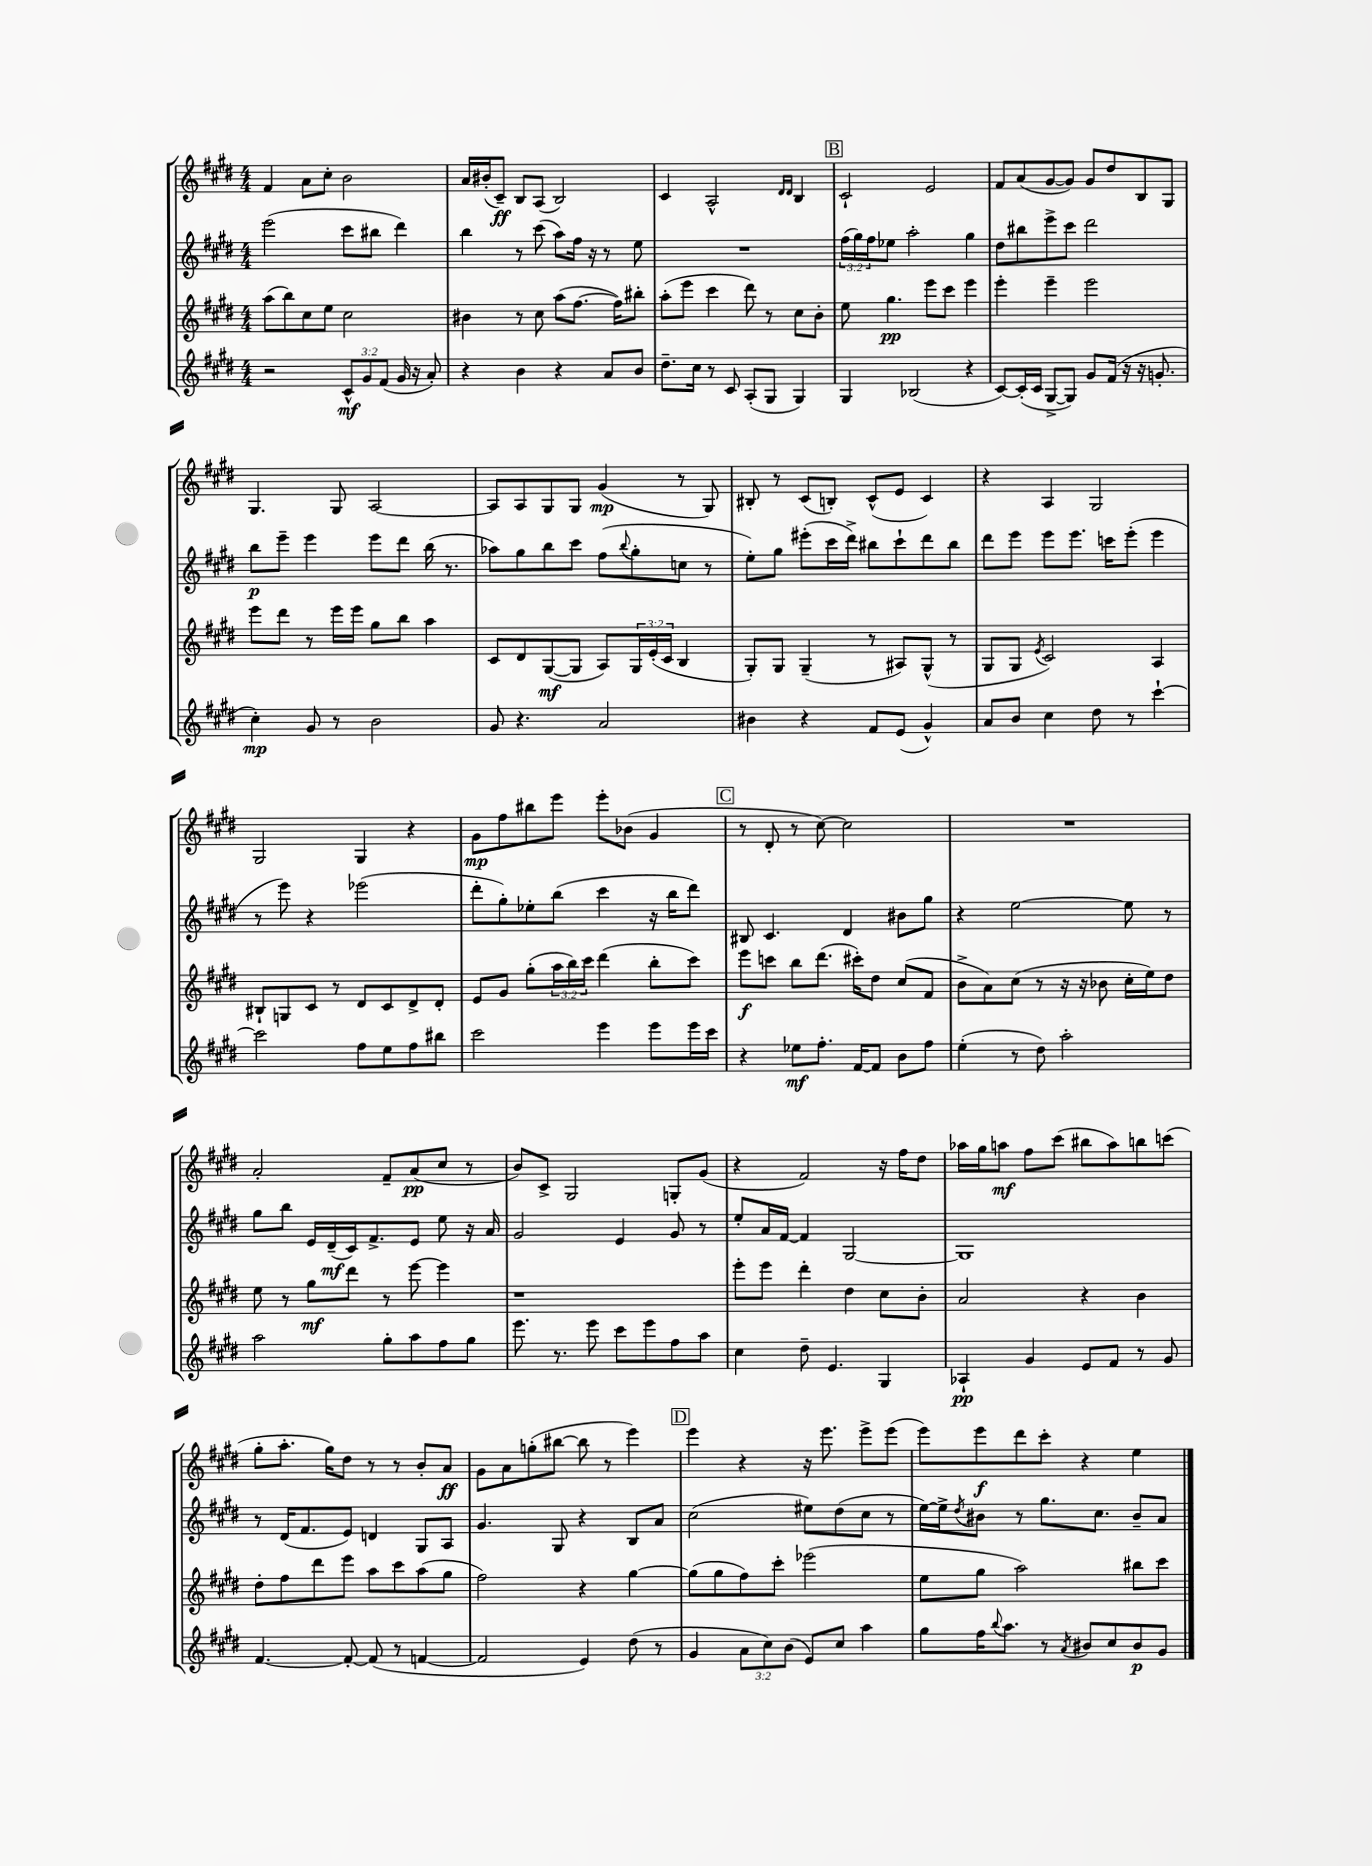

**kern	**dynam	**kern	**dynam	**kern	**dynam	**kern	**dynam
*part4	*part4	*part3	*part3	*part2	*part2	*part1	*part1
*staff4	*staff4	*staff3	*staff3	*staff2	*staff2	*staff1	*staff1
*clefG2	*	*clefG2	*	*clefG2	*	*clefG2	*
*k[f#c#g#d#]	*	*k[f#c#g#d#]	*	*k[f#c#g#d#]	*	*k[f#c#g#d#]	*
*M4/4	*	*M4/4	*	*M4/4	*	*M4/4	*
=10	=10	=10	=10	=10	=10	=10	=10
2r	.	(8aa\L	.	(2eee\	.	4f#/	.
.	.	8bb\)	.	.	.	.	.
.	.	8cc#\	.	.	.	8a\L	.
.	.	8ee\J	.	.	.	8cc#'\J	.
12c#^^/L	mf	2cc#\	.	8ccc#\L	.	2b\	.
12g#/	.	.	.	.	.	.	.
.	.	.	.	8bb#X\J	.	.	.
(12f#/J	.	.	.	.	.	.	.
16g#/	.	.	.	4ddd#\)	.	.	.
16r	.	.	.	.	.	.	.
8a'/)	.	.	.	.	.	.	.
=11	=11	=11	=11	=11	=11	=11	=11
4r	.	4b#X\	.	4bb\	.	16a/LL	.
.	.	.	.	.	.	(16b#X'/J	.
.	.	.	.	.	.	8c#~/J)	ff
4b\	.	8r	.	8r	.	8B/L	.
.	.	8cc#\	.	(8ccc#\	.	(8A/J	.
4r	.	(8aa\L	.	8aa\L)	.	2B/)	.
.	.	[8.ff#\J	.	16ff#\Jk	.	.	.
.	.	.	.	16r	.	.	.
8a/L	.	.	.	8r	.	.	.
.	.	16ff#\KL])	.	.	.	.	.
8b/J	.	8bb#X'\J	.	8ee\	.	.	.
=12	=12	=12	=12	=12	=12	=12	=12
8.dd#~\L	.	(8aa'\L	.	1r	.	4c#/	.
.	.	8eee\J	.	.	.	.	.
16cc#\Jk	.	.	.	.	.	.	.
8r	.	4ccc#\	.	.	.	2A^^/	.
8c#/	.	.	.	.	.	.	.
(8A'/L	.	8ddd#\)	.	.	.	.	.
8G#/J	.	8r	.	.	.	.	.
.	.	.	.	.	.	16qqd#/LL	.
.	.	.	.	.	.	16qqd#/JJ	.
4G#/)	.	8cc#\L	.	.	.	4B/	.
.	.	8b'\J	.	.	.	.	.
!!LO:REH:place=s1:t=B
=13	=13	=13	=13	=13	=13	=13	=13
4G#/	.	8ee\	.	(24ff#\LL	.	2c#`/	.
.	.	.	.	24gg#\)	.	.	.
.	.	.	.	24ff#\J	.	.	.
.	.	4.gg#\	pp	8ee-X\J	.	.	.
(2B-X/	.	.	.	2aa'\	.	.	.
.	.	8eee\L	.	.	.	2e/	.
.	.	8ccc#\J	.	.	.	.	.
4r	.	4eee\	.	4gg#\	.	.	.
=14	=14	=14	=14	=14	=14	=14	=14
[8c#/L)	.	4eee'\	.	8dd#\L	.	8f#/L	.
(16c#'/L]	.	.	.	8bb#X\	.	(8a/	.
16c#/JJ	.	.	.	.	.	.	.
[8G#^/L	.	4eee~\	.	8eee^\	.	[8g#/	.
8G#/J])	.	.	.	8ccc#\J	.	8g#/J])	.
8g#/L	.	2eee\	.	2ddd#\	.	8g#/L	.
(16f#/Jk	.	.	.	.	.	8dd#/	.
16r	.	.	.	.	.	.	.
16r	.	.	.	.	.	8B/	.
8.gn'/	.	.	.	.	.	.	.
.	.	.	.	.	.	8G#/J	.
!!LO:LB:g=z
=15	=15	=15	=15	=15	=15	=15	=15
4cc#'\)	mp	8eee\L	.	8bb\L	p	4.G#/	.
.	.	8ddd#\J	.	8eee~\J	.	.	.
8g#/	.	8r	.	4eee\	.	.	.
8r	.	16eee\LL	.	.	.	8G#/	.
.	.	16eee\JJ	.	.	.	.	.
2b\	.	8gg#\L	.	8eee\L	.	[2A/	.
.	.	8bb\J	.	8ddd#\J	.	.	.
.	.	4aa\	.	(16bb\	.	.	.
.	.	.	.	8.r	.	.	.
=16	=16	=16	=16	=16	=16	=16	=16
8g#/	.	8c#/L	.	8aa-X\L)	.	8A/L]	.
4.r	.	8d#/	.	8gg#\	.	8A/	.
.	.	([8G#/	mf	8bb\	.	8G#/	.
.	.	8G#/J]	.	8ccc#\J	.	8G#/J	.
2a/	.	8A/L)	.	(8ff#\L	.	(4g#/	mp
.	.	.	.	8qqbb/	.	.	.
.	.	24G#/L	.	8gg#'\	.	.	.
.	.	(24e'/	.	.	.	.	.
.	.	24c#/JJ	.	.	.	.	.
.	.	4B/	.	8ccn\J	.	8r	.
.	.	.	.	8r	.	8G#/)	.
=17	=17	=17	=17	=17	=17	=17	=17
4b#X\	.	8G#'/L)	.	8ee'\L)	.	8B#X'/	.
.	.	8G#/J	.	8gg#\J	.	8r	.
4r	.	(4G#~/	.	(8eee#X'\L	.	(8c#/L	.
.	.	.	.	16ccc#\L	.	8Bn'/J)	.
.	.	.	.	16ddd#^\JJ)	.	.	.
8f#/L	.	8r	.	8bb#X\L	.	(8c#^^/L	.
(8e/J	.	8A#X/L)	.	8ccc#`\	.	8e/J	.
4g#^^/)	.	(8G#^^/J	.	8ddd#\	.	4c#/)	.
.	.	8r	.	8bb#\J	.	.	.
=18	=18	=18	=18	=18	=18	=18	=18
8a/L	.	8G#/L	.	8ddd#\L	.	4r	.
8b/J	.	8G#/J	.	8eee\J	.	.	.
.	.	8qe/	.	.	.	.	.
4cc#\	.	2c#/)	.	8eee\L	.	4A/	.
.	.	.	.	8.eee\J	.	.	.
8dd#\	.	.	.	.	.	2G#/	.
.	.	.	.	16cccn\KL	.	.	.
8r	.	.	.	(8eee'\J	.	.	.
[4ccc#`\	.	4A/	.	4eee\	.	.	.
!!LO:LB:g=z
=19	=19	=19	=19	=19	=19	=19	=19
2ccc#\]	.	8B#X`/L	.	8r	.	2G#/	.
.	.	8Gn/	.	8eee\)	.	.	.
.	.	8c#/J	.	4r	.	.	.
.	.	8r	.	.	.	.	.
8ff#\L	.	8d#/L	.	(2eee-X\	.	4G#/	.
8ee\	.	8c#/	.	.	.	.	.
8ff#\	.	8d#^/	.	.	.	4r	.
8bb#X\J	.	8d#'/J	.	.	.	.	.
=20	=20	=20	=20	=20	=20	=20	=20
2ccc#\	.	8e/L	.	8ddd#'\L	.	8g#\L	mp
.	.	8g#/J	.	8gg#'\)	.	8ff#\	.
.	.	(8gg#'\L	.	8ee-X'\	.	8bb#X\	.
.	.	24aa\L	.	(8bb\J	.	8eee\J	.
.	.	24bb\)	.	.	.	.	.
.	.	24ccc#\JJ	.	.	.	.	.
4eee\	.	(4ddd#\	.	4ccc#\	.	8eee'\L	.
.	.	.	.	.	.	(8b-X\J	.
8eee\L	.	8bb'\L	.	16r	.	4g#/	.
.	.	.	.	16bb\KL	.	.	.
16eee\L	.	8ccc#\J)	.	8ddd#\J)	.	.	.
16ccc#\JJ	.	.	.	.	.	.	.
!!LO:REH:place=s1:t=C
=21	=21	=21	=21	=21	=21	=21	=21
4r	.	8eee\L	f	8B#X/	.	8r	.
.	.	8cccn\J	.	4.c#/	.	8d#'/	.
8ee-X\L	mf	8bb\L	.	.	.	8r	.
8.ff#'\J	.	(8.ddd#\J	.	.	.	[8cc#\)	.
.	.	.	.	4d#/	.	2cc#\]	.
[16f#/KL	.	16ccc#X'\KL)	.	.	.	.	.
8f#/J]	.	8dd#\J	.	.	.	.	.
8b\L	.	(8cc#/L	.	8b#X\L	.	.	.
8ff#\J	.	8f#/J	.	8gg#\J	.	.	.
=22	=22	=22	=22	=22	=22	=22	=22
(4ee'\	.	8b^\L	.	4r	.	1r	.
.	.	8a\)	.	.	.	.	.
8r	.	(8cc#\J	.	[2ee\	.	.	.
8dd#\)	.	8r	.	.	.	.	.
2aa'\	.	16r	.	.	.	.	.
.	.	16r	.	.	.	.	.
.	.	8b-X\	.	.	.	.	.
.	.	16cc#'\LL	.	8ee\]	.	.	.
.	.	16ee\J)	.	.	.	.	.
.	.	8dd#\J	.	8r	.	.	.
!!LO:LB:g=z
=23	=23	=23	=23	=23	=23	=23	=23
2aa\	.	8ee\	.	8gg#\L	.	2a'/	.
.	.	8r	.	8bb\J	.	.	.
.	.	8gg#\L	mf	16e/LL	.	.	.
.	.	.	.	(16d#~/	mf	.	.
.	.	8ddd#\J	.	16c#/J)	.	.	.
.	.	.	.	8.f#^/	.	.	.
8gg#'\L	.	8r	.	.	.	8f#~/L	.
8aa\	.	[8eee\	.	8e/J	.	(8a/	pp
8ff#\	.	4eee\]	.	8ee\	.	8cc#/J	.
8gg#\J	.	.	.	16r	.	8r	.
.	.	.	.	16a/	.	.	.
=24	=24	=24	=24	=24	=24	=24	=24
8.eee\	.	1r	.	2g#/	.	8b/L)	.
.	.	.	.	.	.	8c#^/J	.
8.r	.	.	.	.	.	.	.
.	.	.	.	.	.	2G#/	.
8eee\	.	.	.	.	.	.	.
8ccc#\L	.	.	.	4e/	.	.	.
8eee\	.	.	.	.	.	.	.
8ff#\	.	.	.	8g#/	.	8Gn'/L	.
8aa\J	.	.	.	8r	.	(8g#/J	.
=25	=25	=25	=25	=25	=25	=25	=25
4cc#\	.	8eee'\L	.	8ee'/L	.	4r	.
.	.	8eee\J	.	16a/L	.	.	.
.	.	.	.	[16f#/JJ	.	.	.
8dd#~\	.	4ddd#'\	.	4f#/]	.	2f#/)	.
4.e/	.	.	.	.	.	.	.
.	.	4dd#\	.	[2G#/	.	.	.
4G#/	.	8cc#\L	.	.	.	16r	.
.	.	.	.	.	.	16ff#\KL	.
.	.	8b'\J	.	.	.	8dd#\J	.
=26	=26	=26	=26	=26	=26	=26	=26
4A-X`/	pp	2a/	.	1G#]	.	16aa-X\LL	.
.	.	.	.	.	.	16gg#\J	.
.	.	.	.	.	.	8aan\J	mf
4g#/	.	.	.	.	.	8ff#\L	.
.	.	.	.	.	.	(8ccc#\J	.
8e/L	.	4r	.	.	.	8bb#X\L	.
8f#/J	.	.	.	.	.	8aa\)	.
8r	.	4b\	.	.	.	8bbn\	.
8g#/	.	.	.	.	.	(8cccn\J	.
!!LO:LB:g=z
=27	=27	=27	=27	=27	=27	=27	=27
[4.f#/	.	8dd#'\L	.	8r	.	8gg#'\L	.
.	.	8ff#\	.	(16d#/KL	.	8.aa'\J	.
.	.	.	.	8.f#/	.	.	.
.	.	8ddd#\	.	.	.	.	.
.	.	.	.	.	.	16gg#\KL)	.
8f#'/_	.	8eee\J	.	8e/J)	.	8dd#\J	.
(8f#/]	.	8aa\L	.	4dn/	.	8r	.
8r	.	8ccc#\	.	.	.	8r	.
[4fn/	.	(8aa\	.	8G#/L	.	8b'/L	.
.	.	8gg#\J	.	8A/J	.	8a/J	ff
=28	=28	=28	=28	=28	=28	=28	=28
2f/]	.	2ff#\)	.	4.g#/	.	8g#\L	.
.	.	.	.	.	.	8a\	.
.	.	.	.	.	.	(8ggn'\	.
.	.	.	.	8G#/	.	[8bb#X\J	.
4e/)	.	4r	.	4r	.	8bb#\]	.
.	.	.	.	.	.	8r	.
(8dd#\	.	[4gg#\	.	8B/L	.	4eee\)	.
8r	.	.	.	8a/J	.	.	.
!!LO:REH:place=s1:t=D
=29	=29	=29	=29	=29	=29	=29	=29
4g#/	.	(8gg#\L]	.	(2cc#\	.	4eee\	.
.	.	8gg#\	.	.	.	.	.
12a\L	.	8ff#\)	.	.	.	4r	.
12cc#\)	.	.	.	.	.	.	.
.	.	8ccc#'\J	.	.	.	.	.
(12b\J	.	.	.	.	.	.	.
8e/L)	.	(2eee-X\	.	8ee#X\L)	.	16r	.
.	.	.	.	.	.	8.eee\	.
8cc#/J	.	.	.	(8dd#\	.	.	.
4aa\	.	.	.	8cc#\J	.	8eee^\L	.
.	.	.	.	8r	.	(8eee\J	.
=30	=30	=30	=30	=30	=30	=30	=30
8gg#\L	.	8ee\L	.	[16ee\LL)	.	8eee\L)	.
.	.	.	.	16ee^\J]	.	.	.
.	.	.	.	8qdd#/	.	.	.
16ff#\K	.	8gg#\J	.	8b#X\J	.	8eee\	f
8qqbb/	.	.	.	.	.	.	.
8.aa\J	.	.	.	.	.	.	.
.	.	2aa\)	.	8r	.	8ddd#\	.
8r	.	.	.	8.gg#\L	.	8ccc#'\J	.
8qa/	.	.	.	.	.	.	.
8b#X/L	.	.	.	.	.	4r	.
.	.	.	.	8.cc#\J	.	.	.
8cc#/	.	.	.	.	.	.	.
8b#/	p	8bb#X\L	.	8b#~/L	.	4ee\	.
8g#/J	.	8ccc#\J	.	8a/J	.	.	.
==	==	==	==	==	==	==	==
*-	*-	*-	*-	*-	*-	*-	*-
